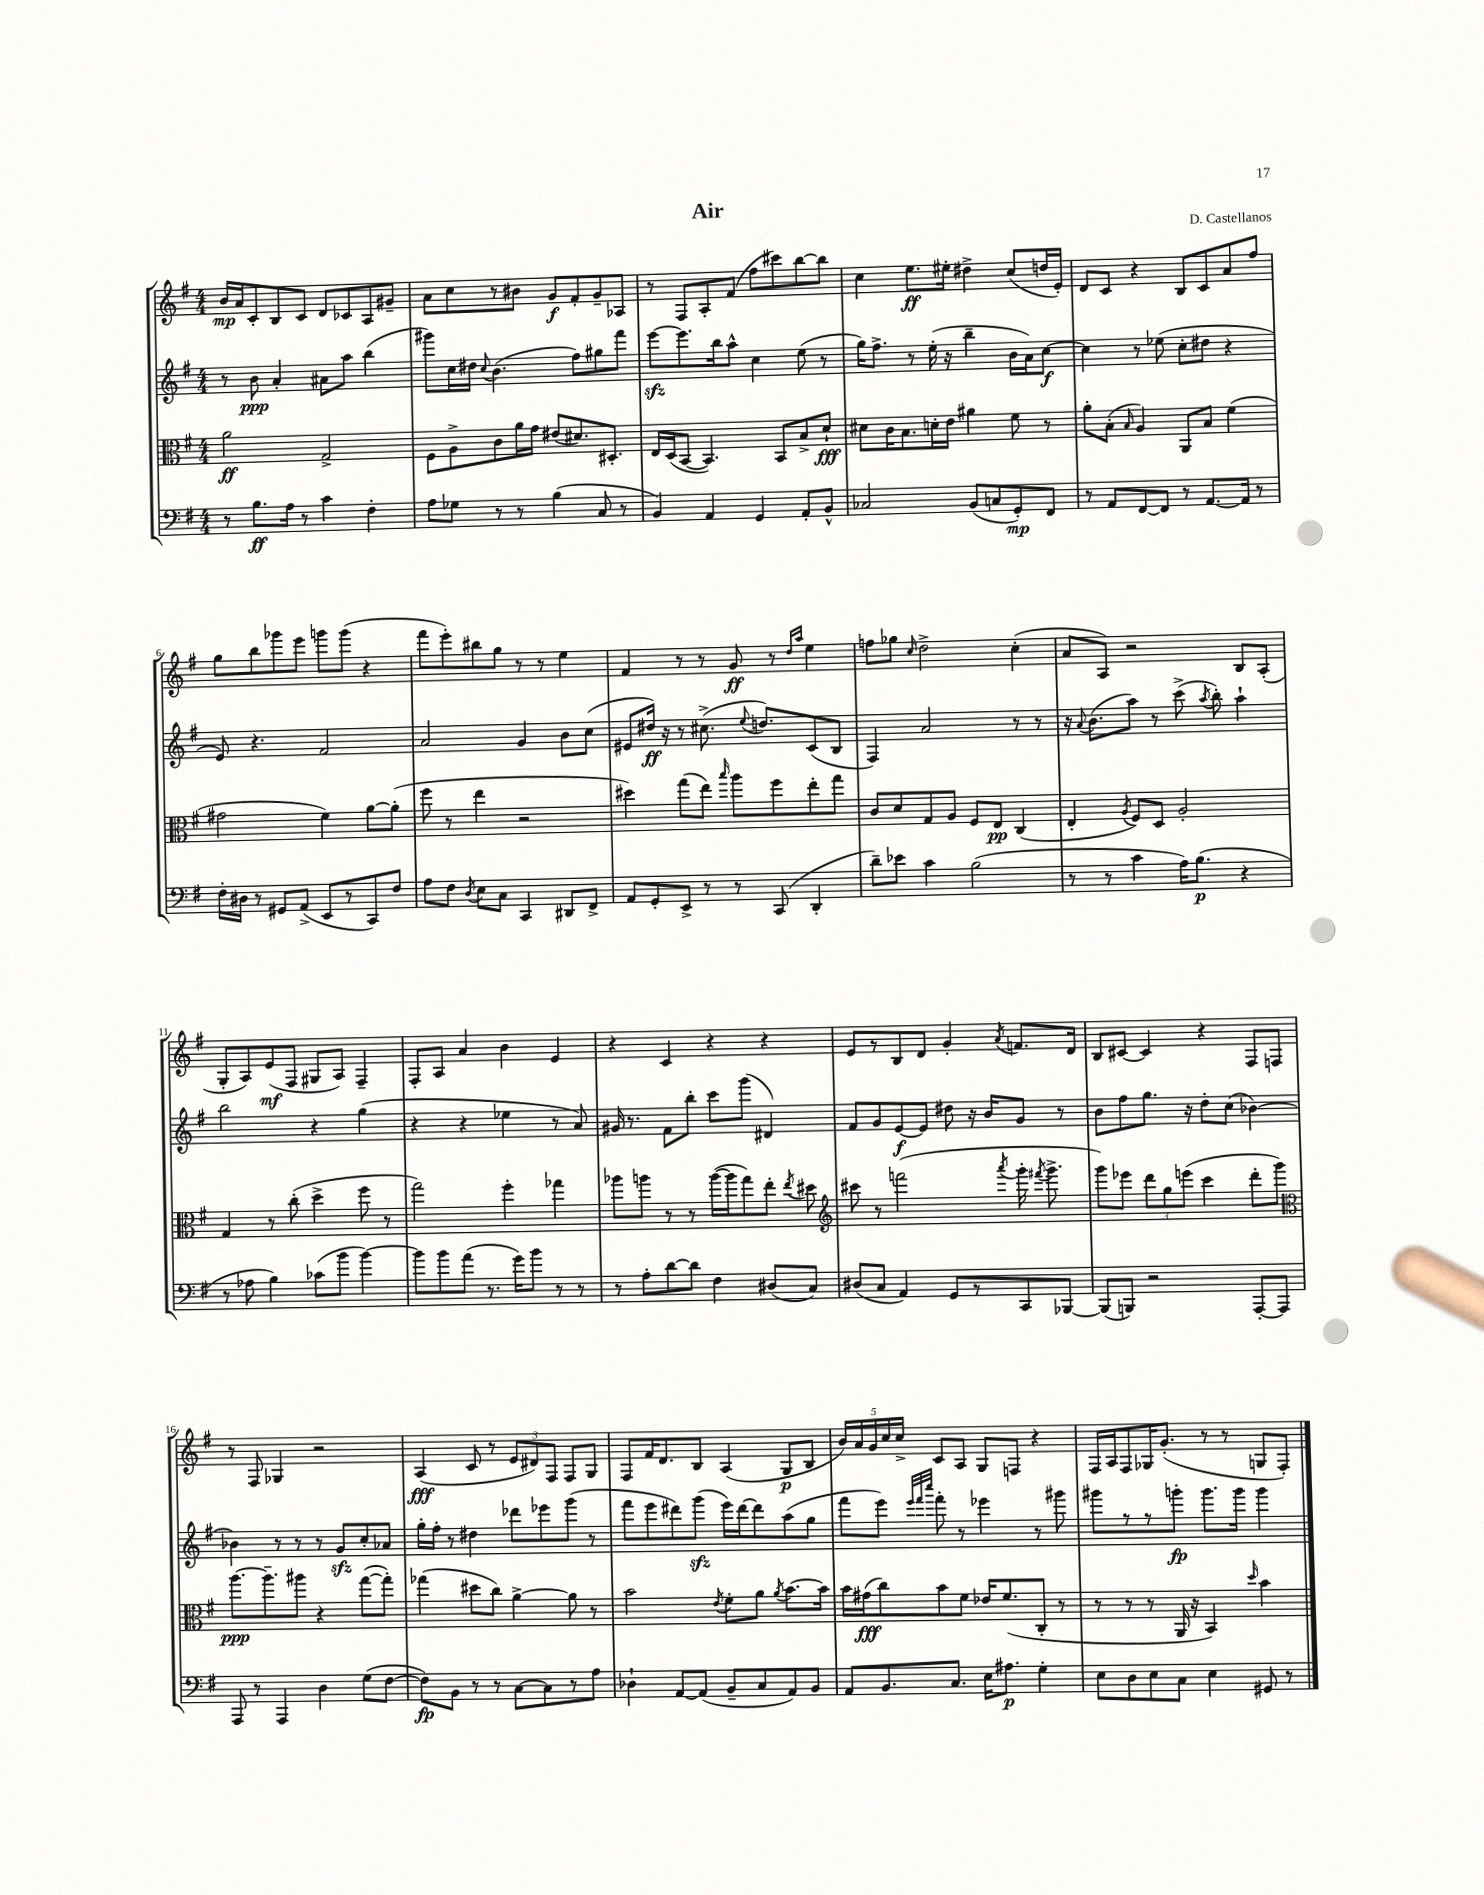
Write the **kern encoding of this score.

**kern	**dynam	**kern	**dynam	**kern	**dynam	**kern	**dynam
*part4	*part4	*part3	*part3	*part2	*part2	*part1	*part1
*staff4	*staff4	*staff3	*staff3	*staff2	*staff2	*staff1	*staff1
*clefF4	*	*clefC3	*	*clefG2	*	*clefG2	*
*k[f#]	*	*k[f#]	*	*k[f#]	*	*k[f#]	*
*M4/4	*	*M4/4	*	*M4/4	*	*M4/4	*
=1	=1	=1	=1	=1	=1	=1	=1
8r	.	2a\	ff	8r	.	16b/LL	mp
.	.	.	.	.	.	16a/J	.
8.B\L	ff	.	.	8b\	ppp	8c'/	.
.	.	.	.	4a'/	.	8B/	.
16A\Jk	.	.	.	.	.	.	.
8r	.	.	.	.	.	8c/J	.
4c\	.	2G^/	.	8a#X\L	.	8d/L	.
.	.	.	.	8aa\J	.	8c-X/	.
4F#'\	.	.	.	(4bb\	.	8A/	.
.	.	.	.	.	.	8g#X~/J	.
=2	=2	=2	=2	=2	=2	=2	=2
8A\L	.	8F#\L	.	8ggg#X\L)	.	8a\L	.
8G-X\J	.	8A^\	.	16cc\L	.	8cc\	.
.	.	.	.	16dd#X\JJ	.	.	.
.	.	.	.	8qqcc/	.	.	.
8r	.	8c\	.	(4.b\	.	8r	.
8r	.	16a\L	.	.	.	8b#X\J	.
.	.	16g\JJ	.	.	.	.	.
(4B\	.	(8e#X/L	.	.	.	8g/L	f
.	.	8.d#X/)	.	8ff#\L)	.	8f#'/	.
8C/	.	.	.	8gg#X\	.	8g~/	.
.	.	8.D#X'/J	.	.	.	.	.
8r	.	.	.	8fff#\J	.	8A-X/J	.
=3	=3	=3	=3	=3	=3	=3	=3
4BB/)	.	16E/LL	.	[8eeezz\L	.	8r	.
.	.	(16D/J	.	.	.	.	.
.	.	[8BB/J	.	8.eee\]	.	8F#/L	.
4AA/	.	4.BB/])	.	.	.	8A'/	.
.	.	.	.	16bb\k	.	.	.
.	.	.	.	8aa^^\J	.	(8f#/J	.
4GG/	.	.	.	4cc\	.	8ff#\L	.
.	.	8BB/L	.	.	.	8ccc#X\)	.
8AA'/L	.	8B^/	.	(8ee\	.	[8bb\	.
8BB^^/J	.	8d`/J	fff	8r	.	8bb\J]	.
=4	=4	=4	=4	=4	=4	=4	=4
2C-X/	.	8d#X\L	.	16gg\KL)	.	4cc\	.
.	.	.	.	8.ff#^\J	.	.	.
.	.	16c\K	.	.	.	.	.
.	.	8.B\	.	.	.	.	.
.	.	.	.	8r	.	8.ee\L	ff
.	.	16dn'\L	.	(16ee'\	.	.	.
.	.	16e\JJ	.	16r	.	16ee#X'\Jk	.
(8BB/L	.	4a#X\	.	4bb~\	.	4dd#X^\	.
8Cn/	.	.	.	.	.	.	.
8GG'/)	mp	8f#\	.	16b\LL	.	(8cc/L	.
.	.	.	.	16a\J)	.	.	.
8FF#/J	.	8r	.	[8cc\J	f	16ddn/L	.
.	.	.	.	.	.	16e'/JJ)	.
=5	=5	=5	=5	=5	=5	=5	=5
8r	.	8a'\L	.	4cc\]	.	8d/L	.
8AA/L	.	(8B'\J	.	.	.	8c/J	.
.	.	16qqB/	.	.	.	.	.
[8FF#/	.	4A/)	.	8r	.	4r	.
8FF#/J]	.	.	.	(8ee-X\	.	.	.
8r	.	8AA/L	.	8cc'\L	.	8B/L	.
[8.AA/L	.	8B/J	.	8dd#X\J	.	8c/	.
.	.	(4f#\	.	4r	.	8a/	.
16AA/Jk]	.	.	.	.	.	.	.
8r	.	.	.	.	.	8ff#/J	.
!!LO:LB:g=z
=6	=6	=6	=6	=6	=6	=6	=6
16F#'\LL	.	2g#X\	.	8e/)	.	8gg\L	.
16D#X\JJ	.	.	.	.	.	.	.
8r	.	.	.	4.r	.	8bb\	.
8GG#X/L	.	.	.	.	.	8ggg-X\	.
(8AA^/J	.	.	.	.	.	8eee\J	.
8EE/L	.	4f#\)	.	2f#/	.	8gggn\L	.
8r	.	.	.	.	.	(8ggg\J	.
8CC/)	.	[8a\L	.	.	.	4r	.
8F#/J	.	(8a'\J]	.	.	.	.	.
=7	=7	=7	=7	=7	=7	=7	=7
8A\L	.	8ff#\	.	2a/	.	8fff#\L	.
8F#\J	.	8r	.	.	.	8eee'\)	.
8qD/	.	.	.	.	.	.	.
8E\L	.	4ee\	.	.	.	8bb#X\	.
8C\J	.	.	.	.	.	8gg\J	.
4CC/	.	2r	.	4g/	.	8r	.
.	.	.	.	.	.	8r	.
8DD#X/L	.	.	.	8b\L	.	4ee\	.
8FF#^/J	.	.	.	(8cc\J	.	.	.
=8	=8	=8	=8	=8	=8	=8	=8
8AA/L	.	4dd#X\)	.	8e#X/L	.	4f#/	.
8GG'/	.	.	.	16dd#X/Jk)	ff	.	.
.	.	.	.	16r	.	.	.
8EE^/J	.	(8gg\L	.	8r	.	8r	.
8r	.	8ee\J)	.	(8.cc#X^\	.	8r	.
.	.	16qqbb/	.	.	.	.	.
8r	.	8aa\L	.	.	.	8g/	ff
.	.	.	.	8qqee/	.	.	.
.	.	.	.	8.ddn/L)	.	.	.
(8CC/	.	8ff#\	.	.	.	8r	.
.	.	.	.	.	.	16qqdd/LL	.
.	.	.	.	.	.	16qqaa/JJ	.
4DD'/	.	8ee'\	.	(8c/	.	4ee\	.
.	.	8gg\J	.	8B/J	.	.	.
=9	=9	=9	=9	=9	=9	=9	=9
8d~\L)	.	8c/L	.	4F#/)	.	8ffn\L	.
8e-X\J	.	8d/	.	.	.	8gg-X\J	.
.	.	.	.	.	.	16qqcc/	.
4c\	.	8G/	.	2a/	.	2dd^\	.
.	.	8A/J	.	.	.	.	.
(2B\	.	8F#/L	.	.	.	.	.
.	.	8E/J	pp	.	.	.	.
.	.	(4C/	.	8r	.	(4cc'\	.
.	.	.	.	8r	.	.	.
=10	=10	=10	=10	=10	=10	=10	=10
8r	.	4E'/	.	16r	.	8a/L	.
.	.	.	.	8qqa/	.	.	.
.	.	.	.	(8.b\L	.	.	.
8r	.	.	.	.	.	8A/J)	.
.	.	8qA/	.	.	.	.	.
4c\	.	8F#/L)	.	8aa\J)	.	2r	.
.	.	8D/J	.	8r	.	.	.
16A\KL)	.	2A'/	.	(8ccc^\	.	.	.
(8.B\J	p	.	.	.	.	.	.
.	.	.	.	8qaa/	.	.	.
.	.	.	.	8bb'\)	.	.	.
4r	.	.	.	4aa`\	.	8B/L	.
.	.	.	.	.	.	(8A'/J	.
!!LO:LB:g=z
=11	=11	=11	=11	=11	=11	=11	=11
8r	.	4G/	.	2bb\	.	8G'/L	.
8A-X\	.	.	.	.	.	8A/)	.
4B\)	.	8r	.	.	.	(8e/	mf
.	.	(8cc'\	.	.	.	8F#/J	.
(8c-X\L	.	4dd^\	.	4r	.	8G#X/L	.
8b\J	.	.	.	.	.	8A/J)	.
[4b\)	.	8ff#\	.	(4gg\	.	4F#~/	.
.	.	8r	.	.	.	.	.
=12	=12	=12	=12	=12	=12	=12	=12
8b\L]	.	2gg\)	.	4r	.	8F#'/L	.
8b\	.	.	.	.	.	8A/J	.
(8a\J	.	.	.	4r	.	4a/	.
8.r	.	.	.	.	.	.	.
.	.	4ff#'\	.	4ee-X\	.	4b\	.
16g\KL)	.	.	.	.	.	.	.
8b\J	.	.	.	.	.	.	.
8r	.	4gg-X\	.	8r	.	4e/	.
8r	.	.	.	8a/)	.	.	.
=13	=13	=13	=13	=13	=13	=13	=13
8r	.	8aa-X\L	.	16g#X/	.	4r	.
.	.	.	.	8.r	.	.	.
8A'\L	.	8aan\J	.	.	.	.	.
[8d\	.	8r	.	8f#\L	.	4c/	.
8d\J]	.	8r	.	8bb'\J	.	.	.
4F#\	.	([16aa\LL	.	8ccc\L	.	4r	.
.	.	16aa\J]	.	.	.	.	.
.	.	8gg\)	.	(8ggg\J	.	.	.
(8D#X/L	.	8ee'\J	.	4d#X/)	.	4r	.
.	.	8qee/	.	.	.	.	.
8C/J)	.	8dd#X\	.	.	.	.	.
=14	=14	=14	=14	=14	=14	=14	=14
*	*	*clefG2	*	*	*	*	*
(8D#X/L	.	8ccc#X\	.	8f#/L	.	8e/L	.
8C/J	.	8r	.	8g/	.	8r	.
4AA/)	.	(2fffn\	.	[8e/	f	8B/	.
.	.	.	.	8e/J]	.	8d/J	.
8GG/L	.	.	.	8dd#X\	.	4g'/	.
8r	.	.	.	16r	.	.	.
.	.	.	.	16b/KL	.	.	.
.	.	8qaaa/	.	.	.	8qa/	.
8CC/	.	16ggg'\	.	8g/J	.	8.fn/L	.
.	.	8qfff#X/	.	.	.	.	.
.	.	8.ggg^\	.	.	.	.	.
[8BBB-X/J	.	.	.	8r	.	.	.
.	.	.	.	.	.	16d/Jk	.
=15	=15	=15	=15	=15	=15	=15	=15
(8BBB-/L]	.	8ggg\L)	.	8b\L	.	8B/L	.
8BBBn/J)	.	8eee-X\J	.	8ff#\	.	[8c#X/J	.
2r	.	12ddd\L	.	8.gg\J	.	4c#/]	.
.	.	12gg\	.	.	.	.	.
.	.	(12eeen\J	.	.	.	.	.
.	.	.	.	16r	.	.	.
.	.	4ccc\	.	8dd'\L	.	4r	.
.	.	.	.	(8cc\J	.	.	.
[8AAA'/L	.	8ddd'\L	.	[4b-X\)	.	8F#/L	.
8AAA/J]	.	8ggg\J)	.	.	.	8Fn/J	.
!!LO:LB:g=z
=16	=16	=16	=16	=16	=16	=16	=16
*	*	*clefC3	*	*	*	*	*
8AAA/	.	[8.aa\L	ppp	4b-X\]	.	8r	.
8r	.	.	.	.	.	8F#/	.
.	.	8.aa~\]	.	.	.	.	.
4AAA/	.	.	.	8r	.	4G-X/	.
.	.	8aa#X\J	.	8r	.	.	.
4D\	.	4r	.	8r	.	2r	.
.	.	.	.	8gzz/L	.	.	.
(8G\L	.	([8gg\L	.	8cc'/	.	.	.
[8F#\J	.	8gg'\J])	.	8a-X/J	.	.	.
=17	=17	=17	=17	=17	=17	=17	=17
8F#\L])	fp	(4gg-X\	.	16gg'\LL	.	(4A/	fff
.	.	.	.	16ff#'\JJ	.	.	.
8BB\J	.	.	.	8r	.	.	.
8r	.	8dd#X\L	.	4dd#X\	.	8c/	.
8r	.	8cc\J)	.	.	.	8r	.
[8C\L	.	[4a^\	.	8ddd-X\L	.	12e/L	.
.	.	.	.	.	.	12d#X/)	.
8C\]	.	.	.	8eee-X\	.	.	.
.	.	.	.	.	.	12F#/J	.
8r	.	8a\]	.	(8ggg\J	.	8F#/L	.
8A\J	.	8r	.	8r	.	8G/J	.
=18	=18	=18	=18	=18	=18	=18	=18
4D-X`\	.	2b\	.	8fff#\L	.	8F#/L	.
.	.	.	.	8eee\	.	16f#/K	.
.	.	.	.	.	.	8.d/	.
[8AA/L	.	.	.	8ddd#X\)	.	.	.
(8AA/J]	.	.	.	(8gggzz\J	.	8B/J	.
.	.	8qe/	.	.	.	.	.
8BB~/L	.	8f#'\L	.	16eee\LL)	.	(4A/	.
.	.	.	.	[16ddd#\J	.	.	.
8C/	.	8a\J	.	8ddd#\]	.	.	.
.	.	8qa/	.	.	.	.	.
8AA/)	.	[8.b\L	.	(8aa\	.	8G/L	p
8BB/J	.	.	.	8gg\J	.	8B/J	.
.	.	16b\Jk]	.	.	.	.	.
=19	=19	=19	=19	=19	=19	=19	=19
8AA/L	.	16b\LL	.	8fff#\L	.	20b/LL)	.
.	.	.	.	.	.	20a/	.
.	.	(16g#X\J	fff	.	.	.	.
.	.	.	.	.	.	20g/	.
8.BB/	.	8cc\)	.	8eee\J)	.	.	.
.	.	.	.	.	.	20cc/	.
.	.	.	.	.	.	20cc^/JJ	.
.	.	.	.	32qqeee/LLL	.	.	.
.	.	.	.	32qqfff#/	.	.	.
.	.	.	.	32qqcccc/JJJ	.	.	.
.	.	8b\	.	8fff#'\	.	8c/L	.
8.C/J	.	.	.	.	.	.	.
.	.	8f#\J	.	8r	.	8A/J	.
16E\KL	.	16e-X/KL	.	4eee-X\	.	8G/L	.
8.A#X\J	p	(8.f#/	.	.	.	.	.
.	.	.	.	.	.	8Fn/J	.
4G'\	.	8C'/J	.	8r	.	4r	.
.	.	8r	.	8ggg#X\	.	.	.
=20	=20	=20	=20	=20	=20	=20	=20
8E\L	.	8r	.	8ggg#X\L	.	16F#/LL	.
.	.	.	.	.	.	16A/J	.
8D\	.	8r	.	8r	.	8F#/	.
8E\	.	8r	.	8r	.	16G-X/K	.
.	.	.	.	.	.	(8.g'/J	.
8C\J	.	16AA/	.	8gggn'\J	fp	.	.
.	.	16r	.	.	.	.	.
4E\	.	4BB/)	.	8.ggg\L	.	8r	.
.	.	.	.	.	.	8r	.
.	.	.	.	16ggg\Jk	.	.	.
.	.	16qqdd/	.	.	.	.	.
8GG#X/	.	4b\	.	4ggg\	.	8Gn/L	.
8r	.	.	.	.	.	8F#'/J)	.
==	==	==	==	==	==	==	==
*-	*-	*-	*-	*-	*-	*-	*-
